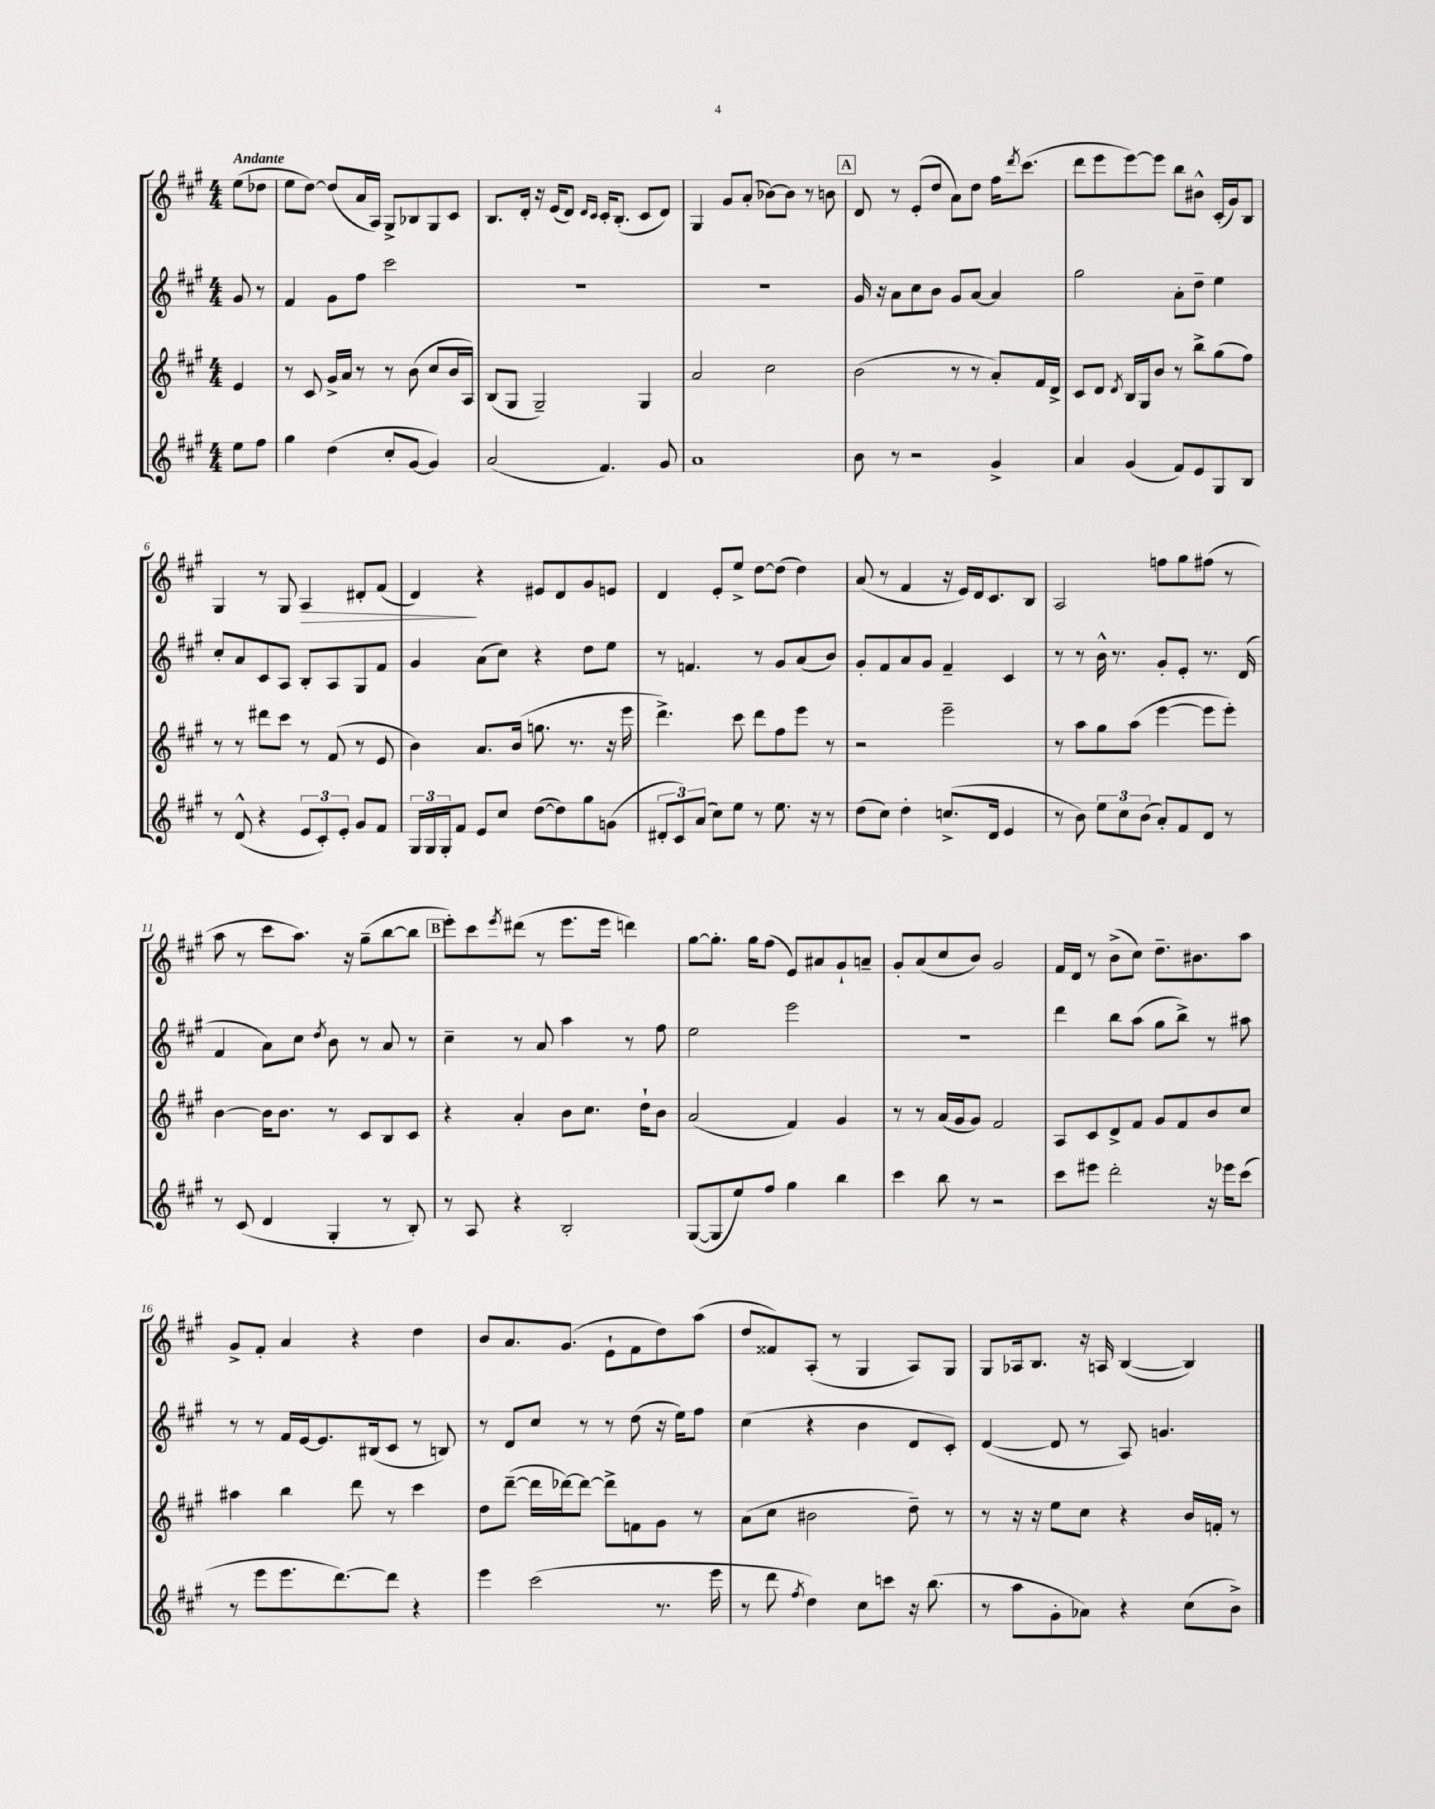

**kern	**kern	**kern	**kern	**dynam
*part4	*part3	*part2	*part1	*part1
*staff4	*staff3	*staff2	*staff1	*staff1
*clefG2	*clefG2	*clefG2	*clefG2	*
*k[f#c#g#]	*k[f#c#g#]	*k[f#c#g#]	*k[f#c#g#]	*
*M4/4	*M4/4	*M4/4	*M4/4	*
=	=	=	=	=
!	!	!	!LO:TX:a:B:t=Andante	!
8ee\L	4e/	8g#/	(8ee\L	.
8ff#\J	.	8r	8dd-X\J	.
=1	=1	=1	=1	=1
4gg#\	8r	4f#/	8ee\L	.
.	8c#/	.	[8dd\J)	.
(4dd\	16g#^/LL	8g#\L	(8dd/L]	.
.	16a/JJ	.	.	.
.	8r	8ff#\J	16a/L	.
.	.	.	16A/JJ)	.
8cc#'/L	8r	2ccc#\	8G#^/L	.
[8g#/J	(8b\	.	8B-X/	.
4g#/])	8cc#/L	.	8G#/	.
.	16b/L	.	8c#/J	.
.	16A/JJ)	.	.	.
=2	=2	=2	=2	=2
(2a/	(8B/L	1r	8.B/L	.
.	8G#/J	.	.	.
.	.	.	16d'/Jk	.
.	2G#~/)	.	16r	.
.	.	.	(16e/KL	.
.	.	.	8d/J)	.
.	.	.	16qqd/LL	.
.	.	.	16qqc#/JJ	.
4.f#/)	.	.	16c#'/KL	.
.	.	.	(8.B'/J	.
.	4G#/	.	8c#/L	.
8g#/	.	.	8d/J)	.
=3	=3	=3	=3	=3
1a	2a/	1r	4G#/	.
.	.	.	8g#/L	.
.	.	.	(8a'/J	.
.	2cc#\	.	[8b-X\L)	.
.	.	.	8b-\J]	.
.	.	.	8r	.
.	.	.	8bn\	.
!!LO:REH:place=s1:t=A
=4	=4	=4	=4	=4
8b\	(2b\	16g#/	8d/	.
.	.	16r	.	.
8r	.	8a\L	8r	.
2r	.	8cc#\	(8e'/L	.
.	.	8b\J	8dd/J	.
.	8r	8g#/L	8a\L)	.
.	8r	[8a/J	8dd\J	.
4g#^/	8a'/L)	4a/]	16ff#\KL	.
.	.	.	8qddd/	.
.	.	.	(8.ccc#\J	.
.	16f#/L	.	.	.
.	16d^/JJ	.	.	.
=5	=5	=5	=5	=5
4a/	8c#/L	2gg#\	8ddd\L	.
.	8d/J	.	8eee\	.
.	8qd/	.	.	.
(4g#/	16B/LL	.	[8eee\)	.
.	16G#/J	.	.	.
.	8b/J	.	8eee\J]	.
8f#/L)	8r	8a'\L	8bb\L	.
8e/	8bb^\L	8dd~\J	8b#X^^\J	.
8G#/	(8gg#\	4ee\	(16c#'/LL	.
.	.	.	16g#/J)	.
8B/J	8ff#\J)	.	8B/J	.
!!LO:LB:g=z
=6	=6	=6	=6	=6
8r	8r	8cc#'/L	4G#/	.
(8d^^/	8r	8a/	.	.
4r	8ddd#X\L	8c#/	8r	.
.	8ccc#\J	8A/J	8G#/	.
!	!	!	!	!LO:HP:b
12e/L	8r	8B'/L	4A/	>
12c#'/)	.	.	.	.
.	(8f#/	8A/	.	.
12e'/J	.	.	.	.
8g#/L	8r	8G#/	8d#X'/L	.
8f#/J	8e/	8f#/J	(8f#/J	.
=7	=7	=7	=7	=7
24G#/LL	4b\)	4g#/	4d/)	.
24G#/	.	.	.	.
24G#'/J	.	.	.	.
8f#/J	.	.	.	.
8e/L	8.a/L	(8a\L	4r	]
8cc#/J	.	8cc#\J)	.	.
.	(16b/Jk	.	.	.
([8dd\L	8.ggn\	4r	8e#X/L	.
8dd\])	.	.	8d/	.
.	8.r	.	.	.
8gg#\	.	8dd\L	8g#/	.
(8gn\J	16r	8ee\J	8en/J	.
.	16eee\	.	.	.
=8	=8	=8	=8	=8
12d#X'/L	4.ddd^\)	8r	4d/	.
12c#/)	.	.	.	.
.	.	4.fn/	.	.
(12a/J	.	.	.	.
8cc#\L)	.	.	8e'/L	.
8ee\J	8ccc#\	.	8ee^/J	.
8r	8ddd\L	8r	[8dd\L	.
8.ee\	8ff#\	8g#/L	(8dd\J]	.
.	8eee\J	(8a/	4dd\)	.
16r	.	.	.	.
8r	8r	8b/J)	.	.
=9	=9	=9	=9	=9
(8dd\L	2r	8g#'/L	(8a/	.
8cc#\J)	.	8f#/	8r	.
4dd'\	.	8a/	4f#/	.
.	.	8g#/J	.	.
(8.ccn^/L	2eee~\	4f#~/	16r	.
.	.	.	16e/LL)	.
.	.	.	16d/J	.
16d/Jk	.	.	8.c#/	.
4e/	.	4c#/	.	.
.	.	.	8B/J	.
=10	=10	=10	=10	=10
8r	8r	8r	2A/	.
8b\)	8aa\L	8r	.	.
12ee\L	8gg#\	16b^^\	.	.
.	.	8.r	.	.
12cc#\	.	.	.	.
.	(8aa\J	.	.	.
(12b\J	.	.	.	.
8a'/L)	[4eee\	8g#'/L	8ffn\L	.
8f#/	.	8e'/J	8gg#\	.
8d/J	8eee\L]	8.r	(8ff#X\J	.
8r	8eee'\J)	.	8r	.
.	.	(16d/	.	.
!!LO:LB:g=z
=11	=11	=11	=11	=11
8r	[4b\	4f#/	8aa\	.
(8c#/	.	.	8r	.
4d/	16b\KL]	8a\L)	8ccc#\L	.
.	8.b\J	.	.	.
.	.	8cc#\J	8.aa\J)	.
.	.	8qdd/	.	.
4G#'/	8r	8b\	.	.
.	.	.	16r	.
.	8c#/L	8r	(8gg#~\L	.
8r	8B/	8a/	[8bb\	.
8B'/)	8c#/J	8r	8bb\J]	.
!!LO:REH:place=s1:t=B
=12	=12	=12	=12	=12
8r	4r	4cc#~\	8eee'\L)	.
8A/	.	.	8ccc#\	.
.	.	.	8qeee/	.
4r	4a'/	8r	(8ddd#X\J	.
.	.	8a/	8r	.
2B'/	8b\L	4aa\	8.eee\L	.
.	8.cc#\J	.	.	.
.	.	.	16eee\Jk	.
.	.	8r	4dddn\)	.
.	16dd`\KL	.	.	.
.	8b\J	8ff#\	.	.
=13	=13	=13	=13	=13
([8G#/L	(2a/	2ee\	[8gg#\L	.
8G#/]	.	.	8.gg#'\J]	.
8ee/)	.	.	.	.
.	.	.	16gg#\KL	.
8ff#/J	.	.	(8ff#\J	.
4gg#\	4f#/)	2eee\	8e/L)	.
.	.	.	8a#X/	.
4bb\	4g#/	.	8g#`/	.
.	.	.	8an~/J	.
=14	=14	=14	=14	=14
4ccc#\	8r	1r	8g#'/L	.
.	8r	.	(8a/	.
8bb\	(16a/LL	.	8cc#/	.
.	16g#/J	.	.	.
8r	8g#/J)	.	8b/J)	.
2r	2f#/	.	2g#/	.
=15	=15	=15	=15	=15
8ccc#\L	8A/L	4ddd\	16f#/LL	.
.	.	.	16d/JJ	.
8eee#X\J	8c#/	.	8r	.
2ddd'\	8d^/	8bb\L	(8b^\L	.
.	8f#/J	(8aa\J	8cc#\J)	.
.	8g#/L	8gg#\L	8.dd~\L	.
.	8f#/	8bb^\J)	.	.
.	.	.	8.b#X\	.
16r	8b/	8r	.	.
16eee-X\KL	.	.	.	.
(8ccc#\J	8cc#/J	8aa#X\	8aa\J	.
!!LO:LB:g=z
=16	=16	=16	=16	=16
8r	4aa#X\	8r	8g#^/L	.
8eee\L	.	8r	8f#'/J	.
8.eee\	4bb\	16f#/LL	4a/	.
.	.	[16e/J	.	.
.	.	8.e/]	.	.
[8.ddd\)	.	.	.	.
.	8ddd\	.	4r	.
.	.	(16B#X/k	.	.
8ddd\J]	8r	8c#/J	.	.
4r	4ccc#\	8r	4dd\	.
.	.	8Bn/)	.	.
=17	=17	=17	=17	=17
4eee\	8dd\L	8r	8b/L	.
.	([8ddd~\J	8d/L	8.a/	.
(2ccc#\	16ddd\LL]	8cc#/J	.	.
.	[16ddd-X\J)	.	(8.g#/J	.
.	8ddd-\J_	8r	.	.
.	8ddd-^\L]	8r	8e`\L	.
.	8fn\	(8dd\	8f#\	.
8.r	8g#\J	16r	8dd\)	.
.	.	16ee\KL)	.	.
.	8r	8ff#\J	(8aa\J	.
16eee\	.	.	.	.
=18	=18	=18	=18	=18
8r	(8a\L	(4cc#\	8dd/L	.
8ddd\	8cc#\J	.	8f##X/)	.
8qff#/	.	.	.	.
4dd\)	2b#X\	4r	(8A'/J	.
.	.	.	8r	.
8cc#\L	.	4b\	4G#/	.
8cccn\J	.	.	.	.
16r	8dd~\)	8d/L	8A/L)	.
(8.bb\	.	.	.	.
.	8r	8c#'/J)	8G#/J	.
=19	=19	=19	=19	=19
8r	8r	([4d/	8G#/L	.
8aa\L	16r	.	16A-X/k	.
.	16r	.	8.B/J	.
8g#'\	8ee\L	8d/]	.	.
8a-X\J)	8cc#\J	8r	16r	.
.	.	.	16An/	.
4r	4r	8A/)	([4B/	.
.	.	4.gn/	.	.
(8cc#\L	16b/LL	.	4B/])	.
.	16fn'/JJ	.	.	.
8b^\J)	8r	.	.	.
==	==	==	==	==
*-	*-	*-	*-	*-
